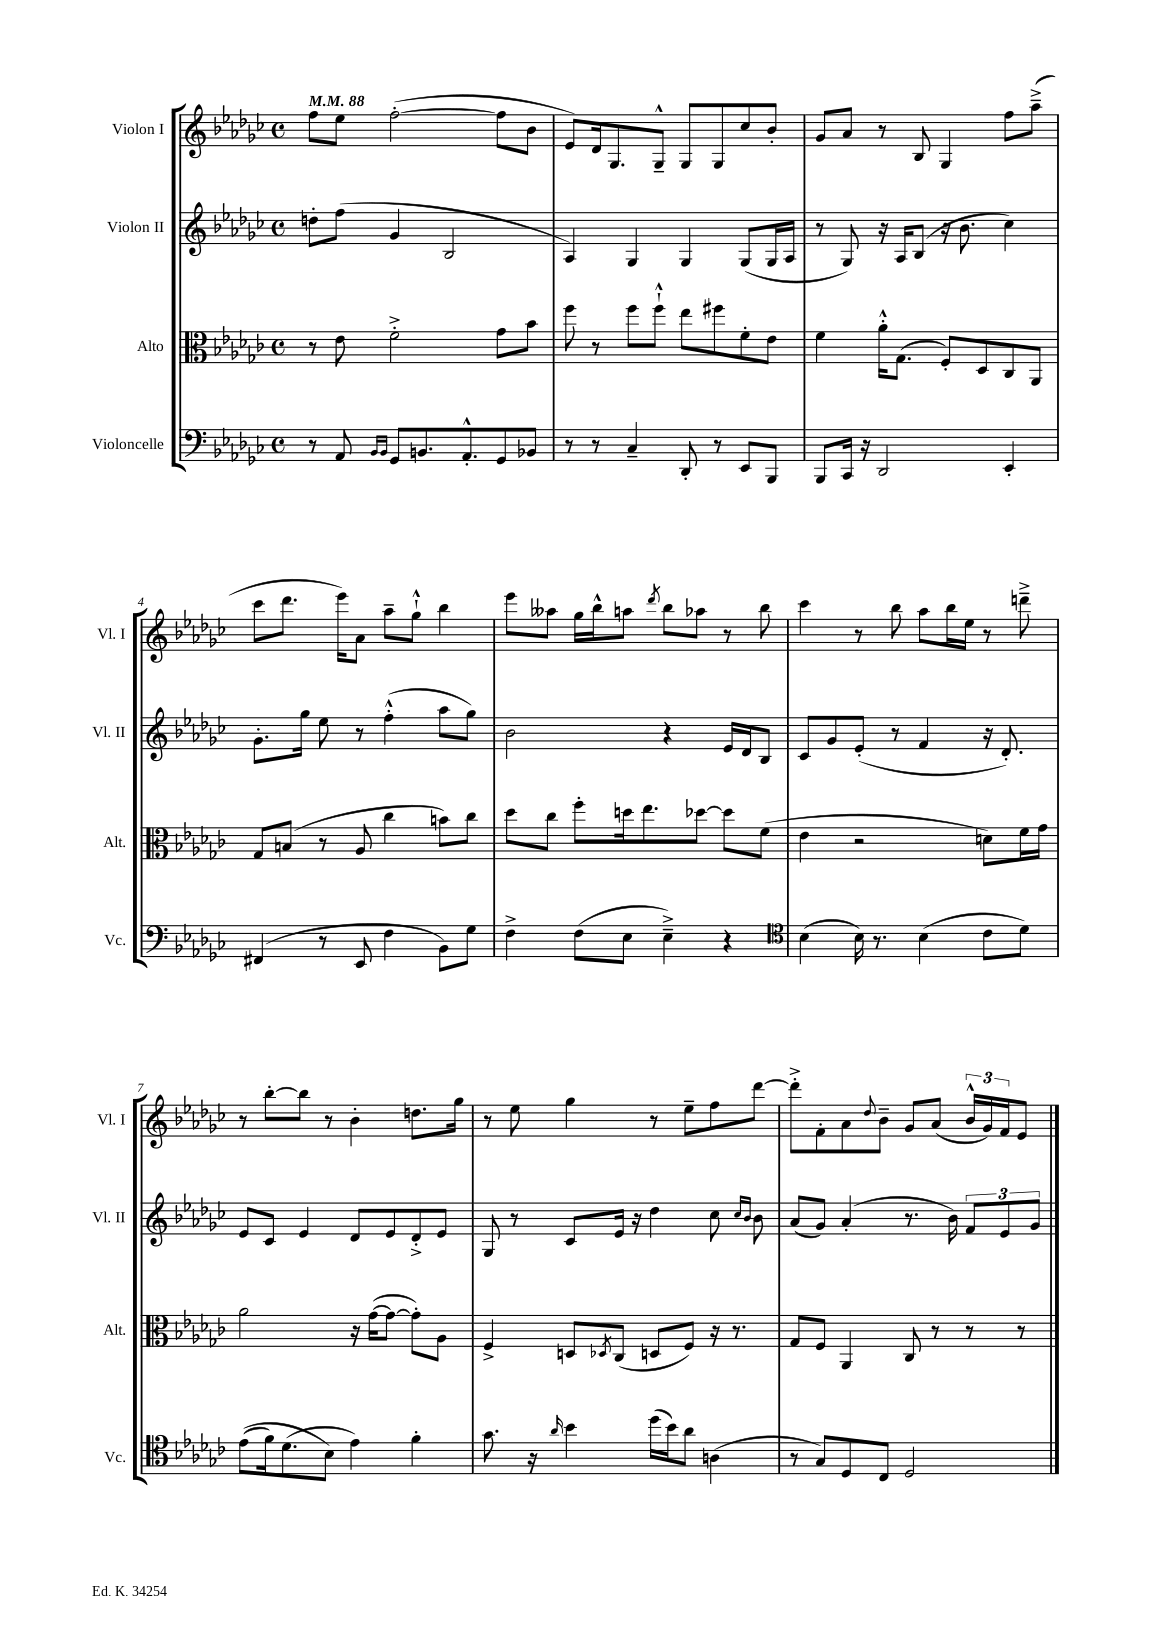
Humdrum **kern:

**kern	**kern	**kern	**kern
*staff4	*staff3	*staff2	*staff1
*clefF4	*clefC3	*clefG2	*clefG2
*k[b-e-a-d-g-c-]	*k[b-e-a-d-g-c-]	*k[b-e-a-d-g-c-]	*k[b-e-a-d-g-c-]
*M4/4	*M4/4	*M4/4	*M4/4
*met(c)	*met(c)	*met(c)	*met(c)
*MM88	*MM88	*MM88	*MM88
8r	8r	8dd'\L	8ff\L
8AA-/	8e-\	(8ff\J	8ee-\J
16qqBB-/LL	.	.	.
16qqBB-/JJ	.	.	.
8GG-/L	2f'^\	4g-/	([2ff'\
8.BB/	.	.	.
.	.	2B-/	.
8.AA-'^^/	.	.	.
8GG-/	8g-\L	.	8ff\]L
8BB-/J	8b-\J	.	8b-\J
=	=	=	=
8r	8ff\	4A-/)	8e-/L)
8r	8r	.	16d-/k
.	.	.	8.G-/
4C-~/	8ff\L	4G-/	.
.	8ff`^^\J	.	8G-~^^/J
8DD-'/	8ee-\L	4G-/	8G-/L
8r	8ff#\	.	8G-/
8EE-/L	8f'\	(8G-/L	8cc-/
8BBB-/J	8e-\J	16G-/L	8b-'/J
.	.	16A-/JJ	.
=	=	=	=
8BBB-/L	4f\	8r	8g-/L
16CC-/Jk	.	8G-/)	8a-/J
16r	.	.	.
2DD-/	16a-'^^\LK	16r	8r
.	(8.G-\J	16A-/LK	.
.	.	(8B-/J	8B-/
.	8F'/L)	16r	4G-/
.	.	8.b-\	.
.	8D-/	.	.
4EE-'/	8C-/	4cc-\)	8ff\L
.	8AA-/J	.	(8aa-~^\J
=	=	=	=
(4FF#/	8G-/L	8.g-'\L	8ccc-\L
.	(8B/J	.	8.ddd-\J
.	.	16gg-\Jk	.
8r	8r	8ee-\	.
.	.	.	16eee-\LK)
8EE-/	8A-/	8r	8a-\J
4F\	4cc-\	(4ff'^^\	8aa-~\L
.	.	.	8gg-`^^\J
8BB-\L)	8b\L)	8aa-\L	4bb-\
8G-\J	8cc-\J	8gg-\J)	.
=	=	=	=
4F^\	8dd-\L	2b-\	8eee-\L
.	8cc-\J	.	8aa--\J
(8F\L	8ff'\L	.	16gg-\LL
.	.	.	16bb-^^\J
8E-\J	16dd\k	.	8aa\J
.	8.ee-\	.	.
.	.	.	8qddd-/
4E-~^\)	.	4r	8bb-\L
.	[8dd-\J	.	8aa-\J
4r	8dd-\]L	16e-/LL	8r
.	.	16d-/J	.
.	(8f\J	8B-/J	8bb-\
=	=	=	=
*clefC4	*	*	*
(4B-\	4e-\	8c-/L	4ccc-\
.	.	8g-/	.
16B-\)	2r	(8e-'/J	8r
8.r	.	.	.
.	.	8r	8bb-\
(4B-\	.	4f/	8aa-\L
.	.	.	16bb-\L
.	.	.	16ee-\JJ
8c-\L	8d\L)	16r	8r
.	.	8.d-'/)	.
8d-\J)	16f\L	.	8ddd~^\
.	16g-\JJ	.	.
=	=	=	=
&((8e-\L	2a-\	8e-/L	8r
16f\k)	.	8c-/J	[8bb-'\L
(8.d-\	.	.	.
.	.	4e-/	8bb-\]J
8B-\J&)	.	.	8r
4e-\)	16r	8d-/L	4b-'\
.	([16g-\LK	.	.
.	8g-\_J	8e-/	.
4f'\	8g-'\]L)	8d-'^/	8.dd\L
.	8A-\J	8e-/J	.
.	.	.	16gg-\Jk
=	=	=	=
8.g-\	4F^/	8G-/	8r
.	.	8r	8ee-\
16r	.	.	.
16qqa-/	.	.	.
4b-\	8D/L	8c-/L	4gg-\
.	8qD-/	.	.
.	(8C-/J	16e-/Jk	.
.	.	16r	.
(16dd-\LL	8D/L	4dd-\	8r
16b-\J)	.	.	.
8a-\J	8F/J)	.	8ee-~\L
(4A\	16r	8cc-\	8ff\
.	8.r	.	.
.	.	16qqcc-/LL	.
.	.	16qqb-/JJ	.
.	.	8b-\	[8ddd-\J
=	=	=	=
8r	8G-/L	(8a-/L	8ddd-'^\]L
8G-/L)	8F/J	8g-/J)	8f'\
8D-/	4AA-/	(4a-'/	8a-\
.	.	.	8qqdd-/
8C-/J	.	.	8b-~\J
2D-/	8C-/	8.r	8g-/L
.	8r	.	(8a-/J
.	.	16b-\)	.
.	8r	12f/L	24b-^^/LL
.	.	.	24g-/)
.	.	12e-/	24f/J
.	8r	.	8e-/J
.	.	12g-/J	.
==	==	==	==
*-	*-	*-	*-
